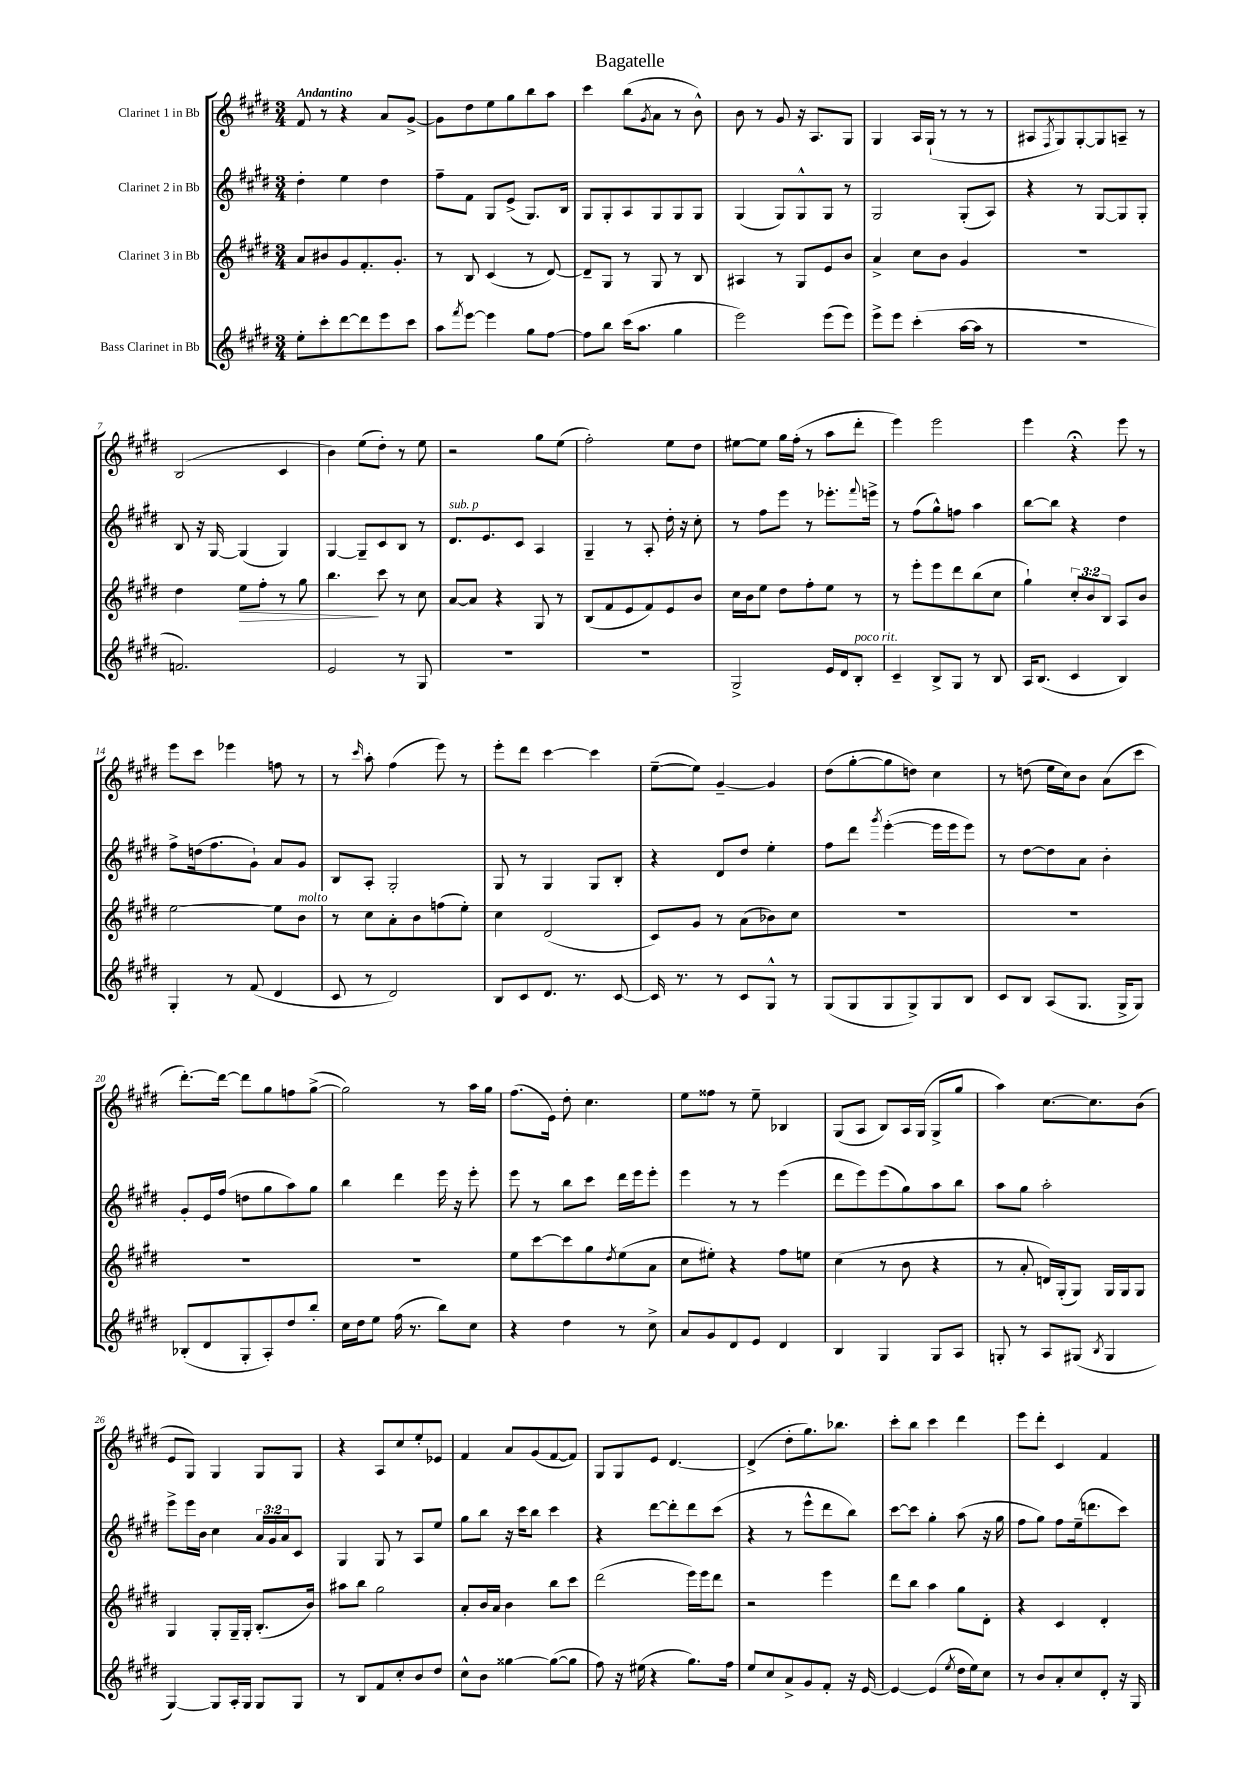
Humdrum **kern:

**kern	**kern	**kern	**kern
*staff4	*staff3	*staff2	*staff1
*clefG2	*clefG2	*clefG2	*clefG2
*k[f#c#g#d#]	*k[f#c#g#d#]	*k[f#c#g#d#]	*k[f#c#g#d#]
*M3/4	*M3/4	*M3/4	*M3/4
8ee'	8a	4dd#'	8f#
8ccc#'	8b#	.	8r
[8ddd#	8g#	4ee	4r
8ddd#]	8.f#'	.	.
8eee	.	4dd#	8a
.	8.g#'	.	.
8ccc#	.	.	[8g#^
=	=	=	=
8aa	8r	8ff#~	8g#]
8qfff#	.	.	.
[8eee	8B	8f#	8dd#
4eee]	(4c#	8G#	8ee
.	.	(8e^	8gg#
8gg#	8r	8.G#)	8bb
[8ff#	[8d#)	.	8aa
.	.	16B	.
=	=	=	=
8ff#]	8d#~]	8G#	4ccc#
8bb	8G#	8G#'	.
(16ccc#	8r	8A	(8bb
8.aa	.	.	.
.	.	.	8qg#
.	8G#	8G#	8a
4gg#	8r	8G#	8r
.	8B	8G#	8b^^)
=	=	=	=
2eee)	4A#	(4G#	8b
.	.	.	8r
.	8r	8G#)	8g#
.	8G#	8G#^^	16r
.	.	.	8.A
(8eee	8e	8G#	.
8eee)	8b	8r	8G#
=	=	=	=
8eee^	4a^	2G#	4G#
8eee	.	.	.
(4ccc#'	8cc#	.	16A
.	.	.	(16G#`
.	8b	.	8r
[16aa	4g#	(8G#'	8r
16aa]	.	.	.
8r	.	8A)	8r
=	=	=	=
2.r	2.r	4r	8A#
.	.	.	8qF#
.	.	.	8G#)
.	.	8r	[8G#'
.	.	[8G#	8G#]
.	.	8G#]	8A~
.	.	8G#'	8r
=	=	=	=
2.f)	4dd#	8B	(2B
.	.	16r	.
.	.	[16G#	.
.	8ee	(4G#]	.
.	8ff#'	.	.
.	8r	4G#)	4c#
.	8gg#	.	.
=	=	=	=
2e	4.bb	[4G#	4b)
.	.	8G#~]	(8ee
.	8ccc#	8c#	8dd#')
8r	8r	8B	8r
8G#	8cc#	8r	8ee
=	=	=	=
2.r	[8a	8.d#	2r
.	8a]	.	.
.	.	8.e	.
.	4r	.	.
.	.	8c#	.
.	8G#	4A	8gg#
.	8r	.	(8ee
=	=	=	=
2.r	(8B	4G#~	2ff#')
.	8f#	.	.
.	8e	8r	.
.	8f#)	8A'	.
.	8e	16dd#'	8ee
.	.	16r	.
.	8b	8cc#'	8dd#
=	=	=	=
2G#^	16cc#	8r	[8ee#
.	16b	.	.
.	8ee	8ff#	8ee#]
.	8dd#	8eee	16gg#
.	.	.	(16ff#'
.	8ff#'	8r	8r
16e	8ee	8.eee-'	8aa
16d#	.	.	.
8B'	8r	.	8ddd#'
.	.	8qqfff#	.
.	.	16eee^	.
=	=	=	=
4c#~	8r	8r	4eee)
.	8eee'	(8ff#	.
8B^	8eee	8gg#^^)	2eee
8G#	8ddd#	8ff	.
8r	(8bb	4aa	.
8B	8cc#	.	.
=	=	=	=
16A	4gg#`)	[8bb	4eee
(8.B	.	.	.
.	.	8bb]	.
4c#	12cc#'	4r	4r;
.	12b	.	.
.	12B	.	.
4B)	8A	4dd#	8eee
.	8b	.	8r
=	=	=	=
4G#'	[2ee	8ff#^	8eee
.	.	(16dd	8ccc#
.	.	8.ff#	.
8r	.	.	4eee-
(8f#	.	8g#`)	.
4d#	8ee]	8a	8ff
.	8b	8g#	8r
=	=	=	=
8c#	8r	8B	8r
.	.	.	16qqccc#
8r	8cc#	8A'	8aa'
2d#)	8a'	2G#'	(4ff#
.	8b	.	.
.	(8ff	.	8eee)
.	8ee')	.	8r
=	=	=	=
8B	4cc#	8G#	8eee'
8c#	.	8r	8ddd#
8.d#	(2d#	4G#	[4ccc#
8.r	.	.	.
.	.	8G#	4ccc#]
[8c#	.	8B'	.
=	=	=	=
16c#]	8c#)	4r	([8ee~
8.r	.	.	.
.	8g#	.	8ee])
8r	8r	8d#	[4g#~
8c#	(8a	8dd#	.
8G#^^	8b-)	4ee'	4g#]
8r	8cc#	.	.
=	=	=	=
(8G#	2.r	8ff#	(8dd#
8G#	.	8ddd#	[8gg#'
.	.	8qggg#	.
8G#	.	([4eee'	8gg#]
8G#^)	.	.	8dd)
8G#	.	16eee]	4cc#
.	.	16eee	.
8B	.	8eee)	.
=	=	=	=
8c#	2.r	8r	8r
8B	.	[8dd#	(8dd
(8A	.	8dd#]	16ee
.	.	.	16cc#)
8.G#	.	8a	8b
.	.	4b'	(8a
16G#^	.	.	.
8G#)	.	.	8ccc#
=	=	=	=
(8B-'	2.r	8g#'	[8.ddd#')
8d#	.	16e	.
.	.	(16ff#	16ddd#_
8G#'	.	8dd	8ddd#]
8A')	.	8gg#	8gg#
8dd#	.	8aa)	8ff
8bb'	.	8gg#	([8gg#^
=	=	=	=
16cc#	2.r	4bb	2gg#])
16dd#	.	.	.
8ee	.	.	.
(16ff#	.	4ddd#	.
8.r	.	.	.
8bb)	.	16eee	8r
.	.	16r	.
8cc#	.	8eee'	16aa
.	.	.	16gg#
=	=	=	=
4r	8ee	8eee	(8.ff#
.	[8ccc#	8r	.
.	.	.	16e)
4dd#	8ccc#]	8bb	8dd#'
.	8gg#	8ccc#	4.cc#
.	8qdd#	.	.
8r	(8ee	16ddd#	.
.	.	16eee	.
8cc#^	8a	8eee'	.
=	=	=	=
8a	8cc#	4eee	8ee
8g#	8ee#')	.	8ff##
8d#	4r	8r	8r
8e	.	8r	8ee~
4d#	8ff#	(4eee	4B-
.	8ee	.	.
=	=	=	=
4B	(4cc#	8ddd#	(8G#
.	.	8eee)	8A
4G#	8r	(8eee	8B)
.	8b	8gg#)	16A
.	.	.	(16G#
8G#	4r	8aa	8G#^
8A	.	8bb	8gg#
=	=	=	=
8G'	8r	8aa	4aa)
8r	8a'	8gg#	.
8A	16d)	2aa'	[8.cc#
.	(16G#'	.	.
(8G#	8G#)	.	.
.	.	.	8.cc#]
8qB	.	.	.
4G#	16G#	.	.
.	16G#	.	.
.	8G#	.	(8b
=	=	=	=
[4G#)	4G#	8eee^	8e
.	.	16eee	8G#)
.	.	16b	.
8G#]	8G#'	4cc#	4G#
16A'	16G#~	.	.
16G#	16G#'	.	.
8G#	(8.B'	24a	8G#
.	.	24g#	.
.	.	24a	.
8G#	.	8c#	8G#
.	16b)	.	.
=	=	=	=
8r	8aa#	4G#	4r
8B	8bb	.	.
8f#	2gg#	8G#	8A
8cc#'	.	8r	8cc#
8b	.	8A	8ee'
8dd#	.	8ee	8e-
=	=	=	=
8cc#^^	8a'	8gg#	4f#
8b	16b	8bb	.
.	16a	.	.
[4gg##	4b	16r	8a
.	.	16ccc#	.
.	.	8bb	(8g#
(8gg##_	8bb	4ccc#	[8f#
8gg##]	8ccc#	.	8f#])
=	=	=	=
8ff#)	(2ddd#	4r	8G#
16r	.	.	8G#
(16ee#	.	.	.
4r	.	[8ddd#	8e
.	.	8ddd#']	[4.d#
8.gg#)	16eee)	8ddd#	.
.	16eee	.	.
.	8ddd#	(8ccc#	.
16ff#	.	.	.
=	=	=	=
8ee	2r	4r	(4d#^]
8cc#	.	.	.
8a^	.	8r	8dd#'
8g#	.	8eee^^	8.gg#)
8f#'	4eee	8ddd#	.
.	.	.	8.bb-
16r	.	8bb)	.
[16e	.	.	.
=	=	=	=
4e_	8ddd#	[8ccc#	8ccc#'
.	8bb	8ccc#]	8bb
(4e]	4aa	4gg#'	4ccc#
8qee	.	.	.
16dd#	8gg#	(8aa	4ddd#
16ee)	.	.	.
8cc#	8d#'	16r	.
.	.	16gg#	.
=	=	=	=
8r	4r	8ff#	8eee
8b	.	8gg#)	8ddd#'
8a'	4c#	8ff#	4c#
8cc#	.	(16ee~	.
.	.	8.ddd	.
8d#'	4d#'	.	4f#
16r	.	8ccc#)	.
16G#	.	.	.
==	==	==	==
*-	*-	*-	*-
